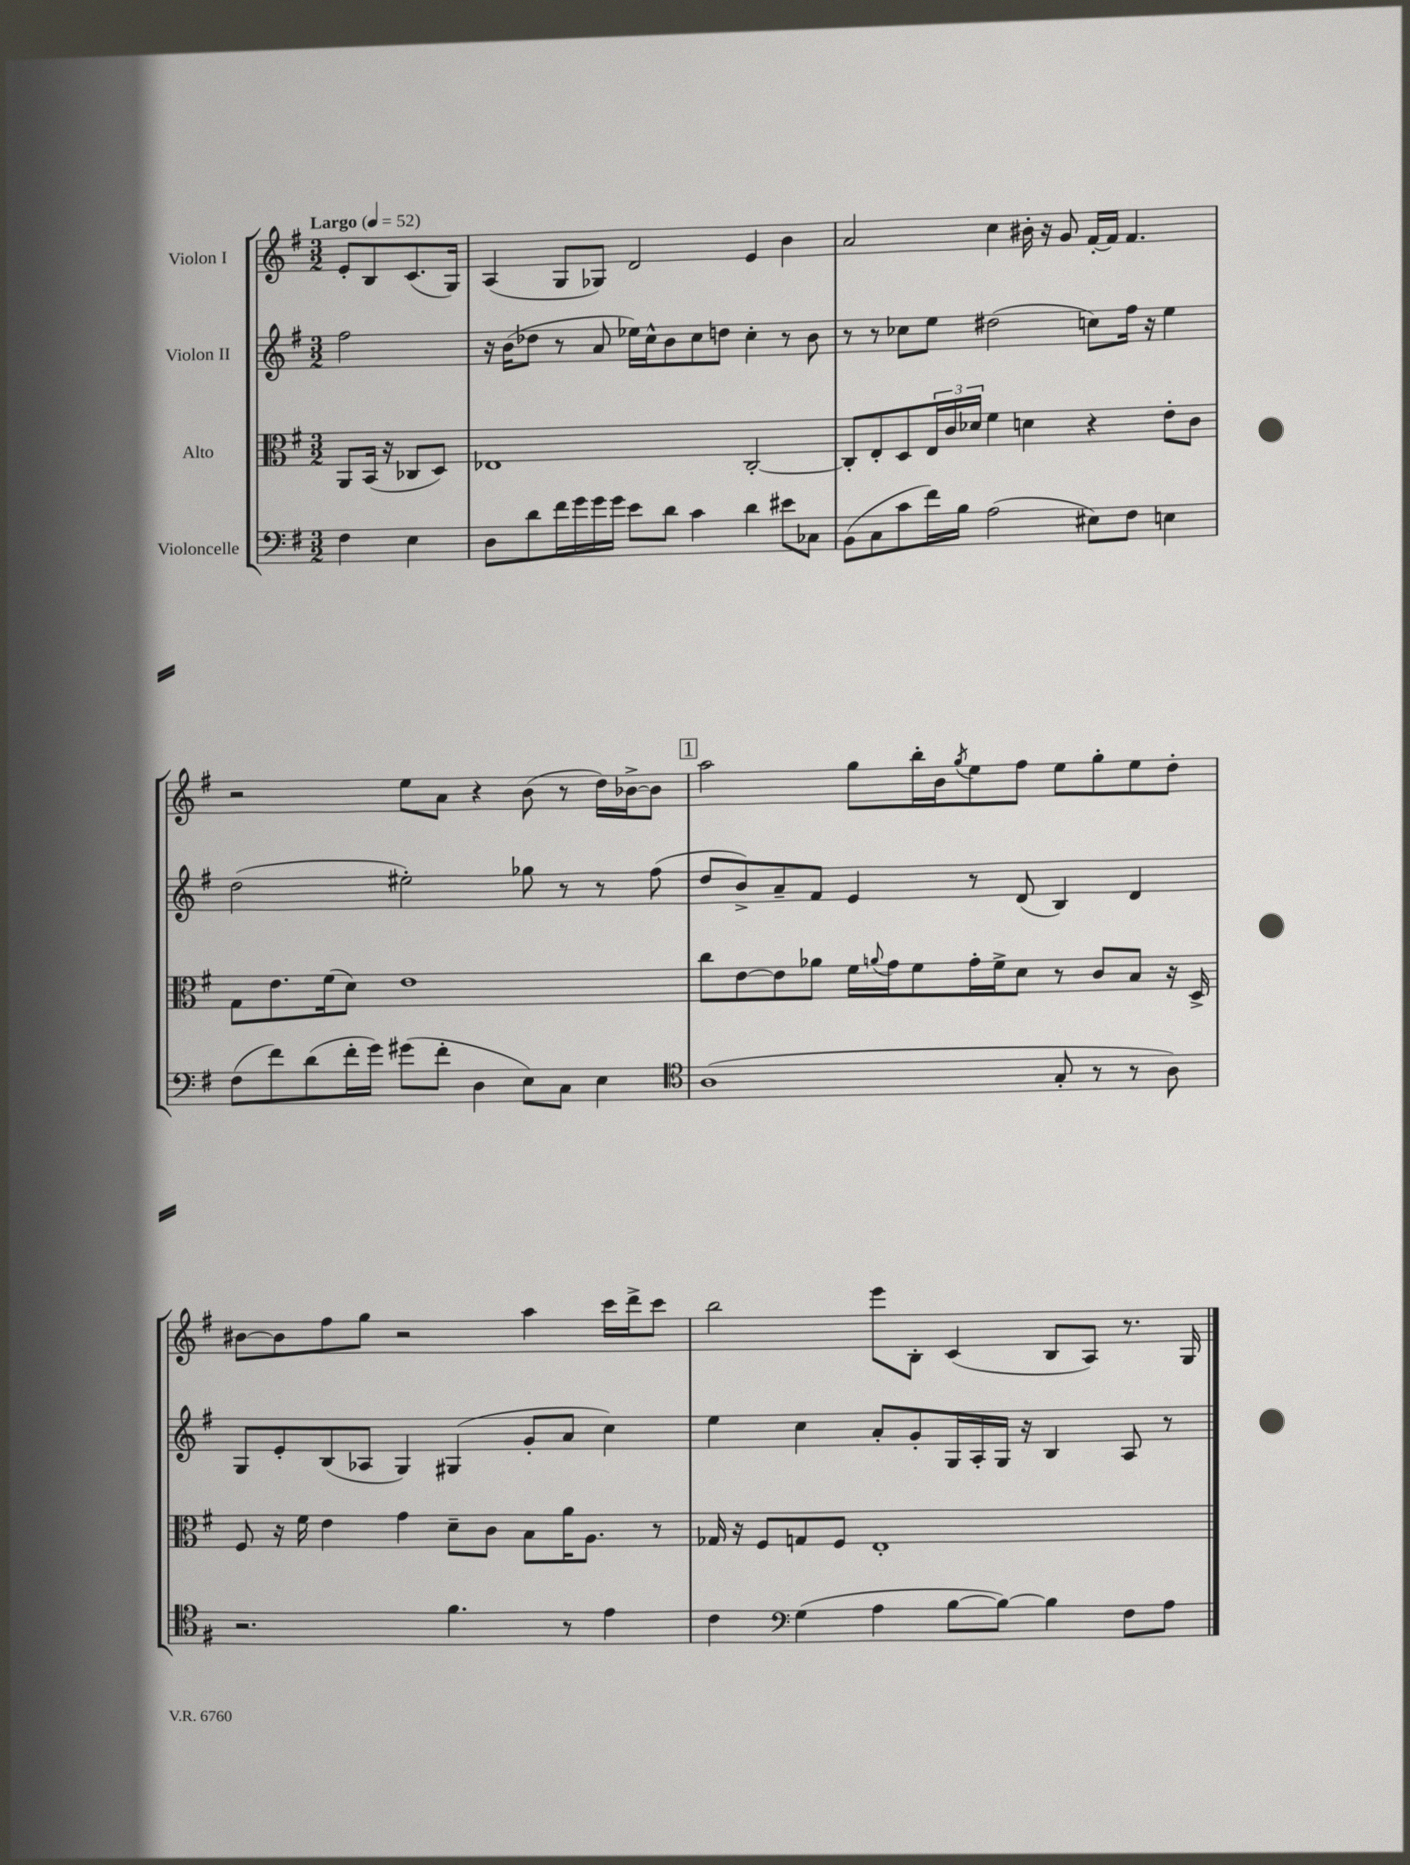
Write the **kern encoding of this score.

**kern	**kern	**kern	**kern
*staff4	*staff3	*staff2	*staff1
*clefF4	*clefC3	*clefG2	*clefG2
*k[f#]	*k[f#]	*k[f#]	*k[f#]
*M3/2	*M3/2	*M3/2	*M3/2
*MM52	*MM52	*MM52	*MM52
4F#	8AA	2ff#	8e'
.	(16BB	.	8B
.	16r	.	.
4E	8C-	.	(8.c
.	8D)	.	.
.	.	.	16G)
=	=	=	=
8D	1E-	16r	(4A
.	.	(16b	.
8d	.	8dd-	.
16f#	.	8r	8G
16g	.	.	.
16g	.	8a	8G-)
16g	.	.	.
8e	.	16ee-)	2d
.	.	16cc^^	.
8d	.	8b	.
4c	.	8cc	.
.	.	8dd	.
4d	[2C'	4cc'	4e
8e#	.	8r	4b
8C-	.	8b	.
=	=	=	=
(8BB	8C']	8r	2a
8C	8E'	8r	.
8c	8D	8cc-	.
16f#)	24E	8ee	.
.	24c	.	.
16B	.	.	.
.	24d-	.	.
(2A	4f#	(2dd#	4cc
.	4d	.	16b#'
.	.	.	16r
.	.	.	8g
8E#)	4r	8cc)	[16f#'
.	.	.	16f#]
8F#	.	16ff#	4.f#
.	.	16r	.
4E	8e'	4ee	.
.	8c	.	.
=	=	=	=
(8F#	8G	(2dd	2r
8f#)	8.e	.	.
(8d	.	.	.
.	(16f#	.	.
16f#'	8d)	.	.
16g)	.	.	.
(8g#	1e	2ee#')	8ee
8f#'	.	.	8a
4D	.	.	4r
8E)	.	8gg-	(8b
8C	.	8r	8r
4E	.	8r	16dd)
.	.	.	[16b-^
.	.	(8ff#	8b-]
=	=	=	=
*clefC4	*	*	*
(1A	8cc	8dd	2aa
.	[8e	8b^)	.
.	8e]	8a~	.
.	8a-	8f#	.
.	16f#	4e	8gg
.	8qqa	.	.
.	16g	.	.
.	8f#	.	16bb'
.	.	.	16b
.	.	.	8qgg
.	16g'	8r	8ee
.	16f#^	.	.
.	8d	(8d	8ff#
8G'	8r	4B)	8ee
8r	8c	.	8gg'
8r	8B	4d	8ee
8A)	16r	.	8dd'
.	16D^	.	.
=	=	=	=
2.r	8F#	8G	[8b#
.	16r	8e'	8b#]
.	16f#	.	.
.	4e	(8B	8ff#
.	.	8A-	8gg
.	4g	4G)	2r
4.f#	8d~	(4G#	.
.	8c	.	.
.	8B	8g'	4aa
8r	16a	8a	.
.	8.A	.	.
4e	.	4cc)	16ccc
.	.	.	16ddd^
.	8r	.	8ccc
=	=	=	=
4c	16G-	4ee	2bb
.	16r	.	.
.	8F#	.	.
*clefF4	*	*	*
(4G	8G	4cc	.
.	8F#	.	.
4A	1E'	8a'	8eee
.	.	8g'	8B'
[8B	.	16G	(4c
.	.	16A'	.
8B_)	.	16G	.
.	.	16r	.
4B]	.	4B	8B
.	.	.	8A)
8F#	.	8A	8.r
8A	.	8r	.
.	.	.	16G
==	==	==	==
*-	*-	*-	*-
